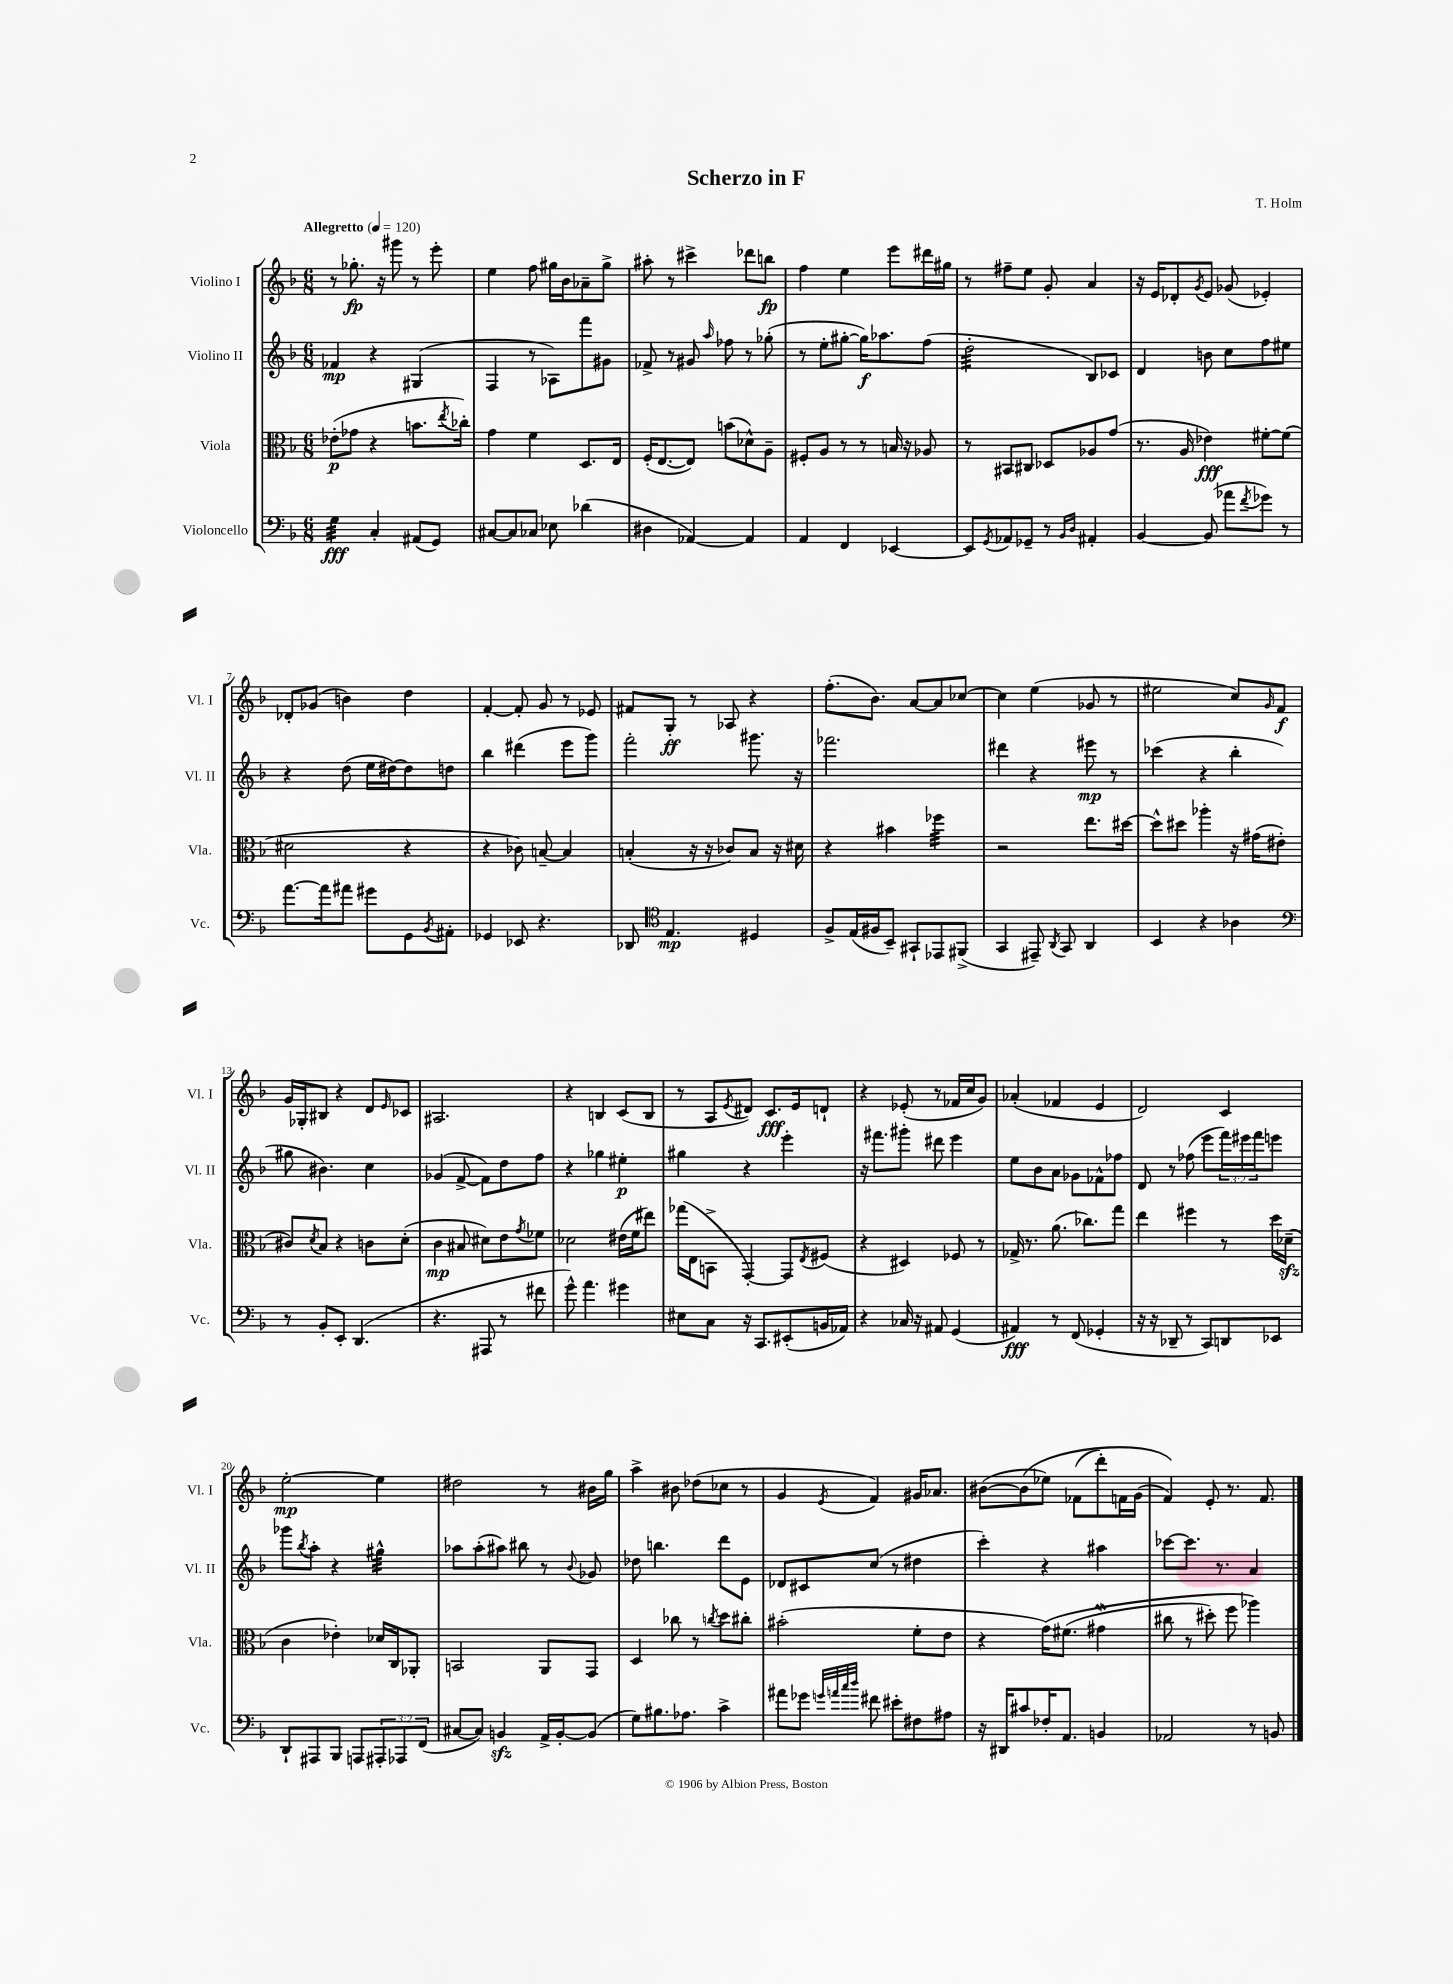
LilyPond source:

\header { title = "Scherzo in F" composer = "T. Holm" }
<<
\new StaffGroup <<
\new Staff = "s0" \with { instrumentName = "Violino I" shortInstrumentName = "Vl. I" } {
    \clef treble \key f \major \numericTimeSignature \time 6/8 \tempo "Allegretto" 4 = 120
    r8 ges''8.-.\fp r16 gis'''8 r8 e'''8-. |
    e''4 f''8 gis''16 bes'16 aes'8-- gis''8-> |
    ais''8-. r8 cis'''4-> des'''8 b''8\fp |
    f''4 e''4 e'''8 dis'''16 gis''16 |
    r8 fis''8-- e''8 g'8-. a'4 |
    r16 e'16 des'8-. \acciaccatura { g'8 } e'8 ges'8( ees'4-.) |
    des'8-. ges'8( b'4) d''4 |
    f'4~-. f'8-. g'8 r8 ees'8 |
    fis'8 g8-.\ff r8 aes8 r4 |
    f''8.-.( bes'8.) a'8~ a'8 ces''8~ |
    ces''4 e''4( ges'8 r8 |
    eis''2 c''8) \grace { g'16 } f'8\f |
    g'16 ges16-. bis8 r4 d'8 \grace { e'16 } ces'8 |
    ais2. |
    r4 b4 c'8( b8 |
    r8 a8 \acciaccatura { e'8 } dis'8) c'8.\fff e'16 d'8-! |
    r4 ees'8-.( r8 fes'16 c''16 g'8) |
    aes'4-.( fes'4 e'4 |
    d'2) c'4 |
    e''2~-.\mp e''4 |
    dis''2 r8 bis'16 g''16 |
    a''4-> bis'8 des''8( ces''8 r8 |
    g'4 \acciaccatura { e'8 } f'4) gis'16 aes'8. |
    bis'8~( bis'8\( ees''8) fes'8( d'''8-.) f'16 g'16( |
    f'4)\) e'8-. r8. f'8. \bar "|." |
}
\new Staff = "s1" \with { instrumentName = "Violino II" shortInstrumentName = "Vl. II" } {
    \clef treble \key f \major \numericTimeSignature \time 6/8 \override Staff.TupletNumber.text = #tuplet-number::calc-fraction-text
    fes'4\mp r4 gis4( |
    f4 r8 aes8) f'''8 gis'8 |
    fes'8-> r8 gis'8 \grace { a''16 } fes''8 r8 ges''8-.( |
    r8 e''8-. gis''8~-. gis''16\f) aes''8. f''8( |
    d''2:32-. bes8) ces'8 |
    d'4 b'8 c''8 f''8 eis''8 |
    r4 d''8( e''16 dis''16~) dis''8 d''8 |
    bes''4 dis'''4( e'''8 g'''8) |
    f'''2-. gis'''8. r16 |
    fes'''2. |
    dis'''4 r4 eis'''8\mp r8 |
    ces'''4( r4 bes''4-. |
    gis''8 bis'4.) c''4 |
    ges'4( f'8~-> f'8) d''8 f''8 |
    r4 ges''4 eis''4-.\p |
    gis''4 r4 e'''4-. |
    r16 fis'''8. gis'''8-. dis'''8 e'''4 |
    e''8 bes'8 a'8 ges'8 fes'8-^ fes''8 |
    d'8 r8 fes''8( e'''8 \tuplet 3/2 { f'''16) eis'''16 f'''16 } e'''8 |
    ges'''8 \acciaccatura { bes''8 } a''8-. r4 gis''4:32-^ |
    aes''8 aes''8-.( ais''8) bis''8 r8 \appoggiatura { bes'8 } ges'8 |
    des''8 b''4. d'''8 e'8 |
    des'8 cis'8 c''8( r8 dis''4 |
    c'''4-.) r4 ais''4 |
    ces'''8~ ces'''8. r8. a'4 \bar "|." |
}
\new Staff = "s2" \with { instrumentName = "Viola" shortInstrumentName = "Vla." } {
    \clef alto \key f \major \numericTimeSignature \time 6/8
    ees'8-.\p( ges'8 r4 b'8. \acciaccatura { e''8 } ces''16-.) |
    g'4 f'4 d8. e16 |
    f16-.( e8.~ e8) b'8( des'8-^) a8-- |
    fis8-. a8 r8 r8 b16 r16 aes8 |
    r8 bis,8 cis8 des8 aes8 g'8( |
    r8. a16 ees'4\fff) fis'8~-. fis'8( |
    dis'2 r4 |
    r4 ces'8) b8~-- b4 |
    b4-.( r16 r16 ces'8) b8 r16 dis'16 |
    r4 bis'4 fes''4:32 |
    r2 e''8. dis''16~ |
    dis''8-^ dis''8 aes''4-. r16 gis'16( eis'8-. |
    cis'8) \acciaccatura { d'8 } bes8 r4 c'8 d'8-.( |
    c'4\mp bis8 dis'8) e'8 \acciaccatura { g'8 } fes'8 |
    des'2 eis'16( f'16 eis''8) |
    ges''16( e16 b,8-> g,4~-.) g,8 \acciaccatura { e8 } fis8( |
    r4 dis4) fes8 r8 |
    ges16-> r8. a'8.( ces''8.) g''8 |
    e''4 fis''4 r8 d''16 des'16--\sfz( |
    c'4 ees'4-.) des'16 c16 aes,8-. |
    b,2 a,8 g,8 |
    d4 ces''8 r8 \acciaccatura { c''8 } d''8 cis''8-. |
    bis'2-.( f'8-. e'8 |
    r4 g'16)\( fis'8.( gis'4\mordent |
    cis''8 r8 dis''8-.) f''8 aes''4\) \bar "|." |
}
\new Staff = "s3" \with { instrumentName = "Violoncello" shortInstrumentName = "Vc." } {
    \clef bass \key f \major \numericTimeSignature \time 6/8 \override Staff.TupletNumber.text = #tuplet-number::calc-fraction-text
    g4:32\fff c4-. ais,8( g,8) |
    cis8~ cis8 ces8 ees8 des'4( |
    dis4 aes,4~) aes,4 |
    a,4 f,4 ees,4~ |
    ees,8 \acciaccatura { g,8 } aes,8 ges,8-- r8 \grace { bes,16 d16 } ais,4-. |
    bes,4~ bes,8( aes'8 \acciaccatura { f'8 } ges'8) r8 |
    a'8.~ a'16 ais'8 gis'8 g,8 \acciaccatura { bes,8 } ais,8-. |
    ges,4 ees,8 r4. |
    des,8 \clef tenor e4.\mp dis4 |
    f8-> e16( fis16 bes,8--) gis,8-! ees,8 fis,8->( |
    g,4 eis,8--) \acciaccatura { a,8 } g,8 a,4 |
    bes,4 r4 aes4 |
    \clef bass r8 bes,8-. e,8-. d,4.( |
    r4. ais,,8 r8 fis'8 |
    g'8-^) a'4. gis'4 |
    eis8 c8 r16 c,8. eis,8-.( b,16 aes,16) |
    r4 ces16 r16 ais,8 g,4( |
    ais,4\fff) r8 f,8( ges,4-. |
    r16 r16 des,8-- r8 c,8) d,8 ees,8 |
    d,8-! ais,,8 bes,,8 a,,8 \tuplet 3/2 { ais,,8-. aes,,8 f,8( } |
    cis8~ cis8) b,4\sfz a,16-> b,16~-. b,8( |
    g8) bis8. aes8. c'4-> |
    ais'8 ges'8 \grace { g'32 a'32 c''32 d''32 } fis'8 eis'8-. fis8 ais8 |
    r16 dis,16 cis'8 fes16-. a,8. b,4 |
    aes,2 r8 b,8 \bar "|." |
}
>>
>>
